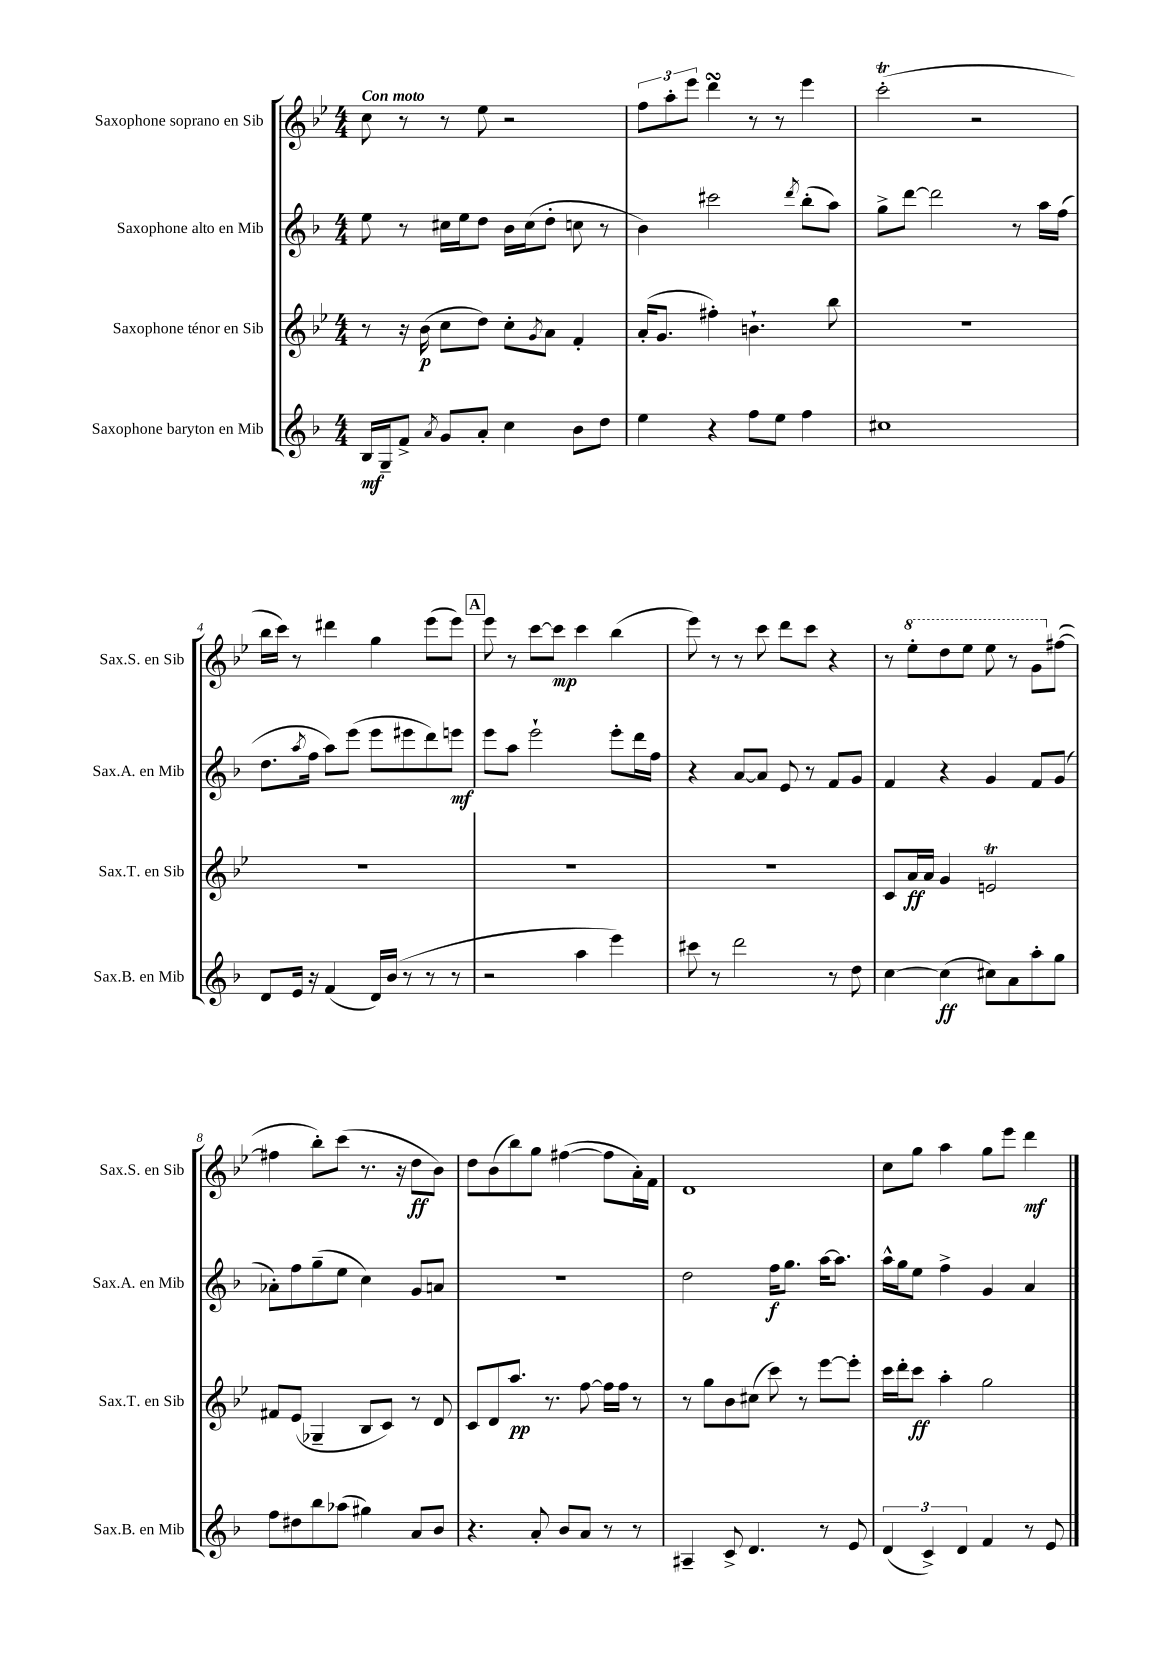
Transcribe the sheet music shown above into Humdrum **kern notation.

**kern	**kern	**kern	**kern
*staff4	*staff3	*staff2	*staff1
*clefG2	*clefG2	*clefG2	*clefG2
*k[b-]	*k[b-e-]	*k[b-]	*k[b-e-]
*M4/4	*M4/4	*M4/4	*M4/4
16B-	8r	8ee	8cc
16G~	.	.	.
8f^	16r	8r	8r
.	(16b-	.	.
8qa	.	.	.
8g	8cc	16cc#	8r
.	.	16ee	.
8a'	8dd)	8dd	8ee-
4cc	8cc'	16b-	2r
.	.	(16cc#	.
.	8qg	.	.
.	8a	8dd'	.
8b-	4f'	8cc	.
8dd	.	8r	.
=	=	=	=
4ee	(16a'	4b-)	12ff
.	8.g	.	.
.	.	.	12aa'
.	.	.	12eee-
4r	4ff#')	2ccc#	4ddd
8ff	4.b`	.	8r
8ee	.	.	8r
.	.	8qddd	.
4ff	.	(8bb-'	4eee-
.	8bb-	8aa)	.
=	=	=	=
1cc#	1r	8gg^	(2ccc'
.	.	[8ddd	.
.	.	2ddd]	.
.	.	.	2r
.	.	8r	.
.	.	16aa	.
.	.	(16ff	.
=	=	=	=
8d	1r	8.dd	16bb-
.	.	.	16ccc)
16e	.	.	8r
.	.	8qaa	.
16r	.	16ff	.
(4f	.	8aa)	4ddd#
.	.	(8eee	.
16d)	.	8eee	4gg
(16b-	.	.	.
8r	.	8eee#	.
8r	.	8ddd)	(8eee-
8r	.	8eee	8eee-)
=	=	=	=
2r	1r	8eee	8eee-
.	.	8aa	8r
.	.	2eee`	[8ccc
.	.	.	8ccc]
4aa	.	.	4ccc
4eee)	.	8eee'	(4bb-
.	.	16ddd	.
.	.	16ff	.
=	=	=	=
8ccc#	1r	4r	8eee-)
8r	.	.	8r
2ddd	.	[8a	8r
.	.	8a]	8ccc
.	.	8e	8ddd
.	.	8r	8ccc
8r	.	8f	4r
8dd	.	8g	.
=	=	=	=
[4cc	8c	4f	8r
.	16a	.	8eee-'
.	16a	.	.
(4cc]	4g	4r	8ddd
.	.	.	8eee-
8cc#)	2e	4g	8eee-
8a	.	.	8r
8aa'	.	8f	8gg
8gg	.	(8g	([8ff#
=	=	=	=
8ff	8f#	8a-')	4ff#]
8dd#	(8e-	8ff	.
8bb-	4G-~	(8gg~	8bb-')
(8aa-	.	8ee	(8ccc
4gg#)	8B-	4cc)	8.r
.	8c)	.	.
.	.	.	16r
8a	8r	8g	8dd
8b-	8d	8a	8b-)
=	=	=	=
4.r	8c	1r	8dd
.	8d	.	(8b-
.	8.aa	.	8bb-)
8a'	.	.	8gg
.	8.r	.	.
8b-	.	.	([4ff#
8a	[8ff	.	.
8r	16ff]	.	8ff#]
.	16ff	.	.
8r	8r	.	16a')
.	.	.	16f
=	=	=	=
4A#~	8r	2dd	1d
.	8gg	.	.
8c^	8b-	.	.
4.d	(8cc#	.	.
.	8ccc)	16ff	.
.	.	8.gg	.
.	8r	.	.
8r	[8eee-	[16aa	.
.	.	8.aa]	.
8e	8eee-']	.	.
=	=	=	=
(6d	16ccc	16aa^^	8cc
.	16ddd'	16gg	.
.	8ccc	8ee	8gg
6c^)	.	.	.
.	4aa'	4ff^	4aa
6d	.	.	.
4f	2gg	4g	8gg
.	.	.	8eee-
8r	.	4a	4ddd
8e	.	.	.
==	==	==	==
*-	*-	*-	*-
